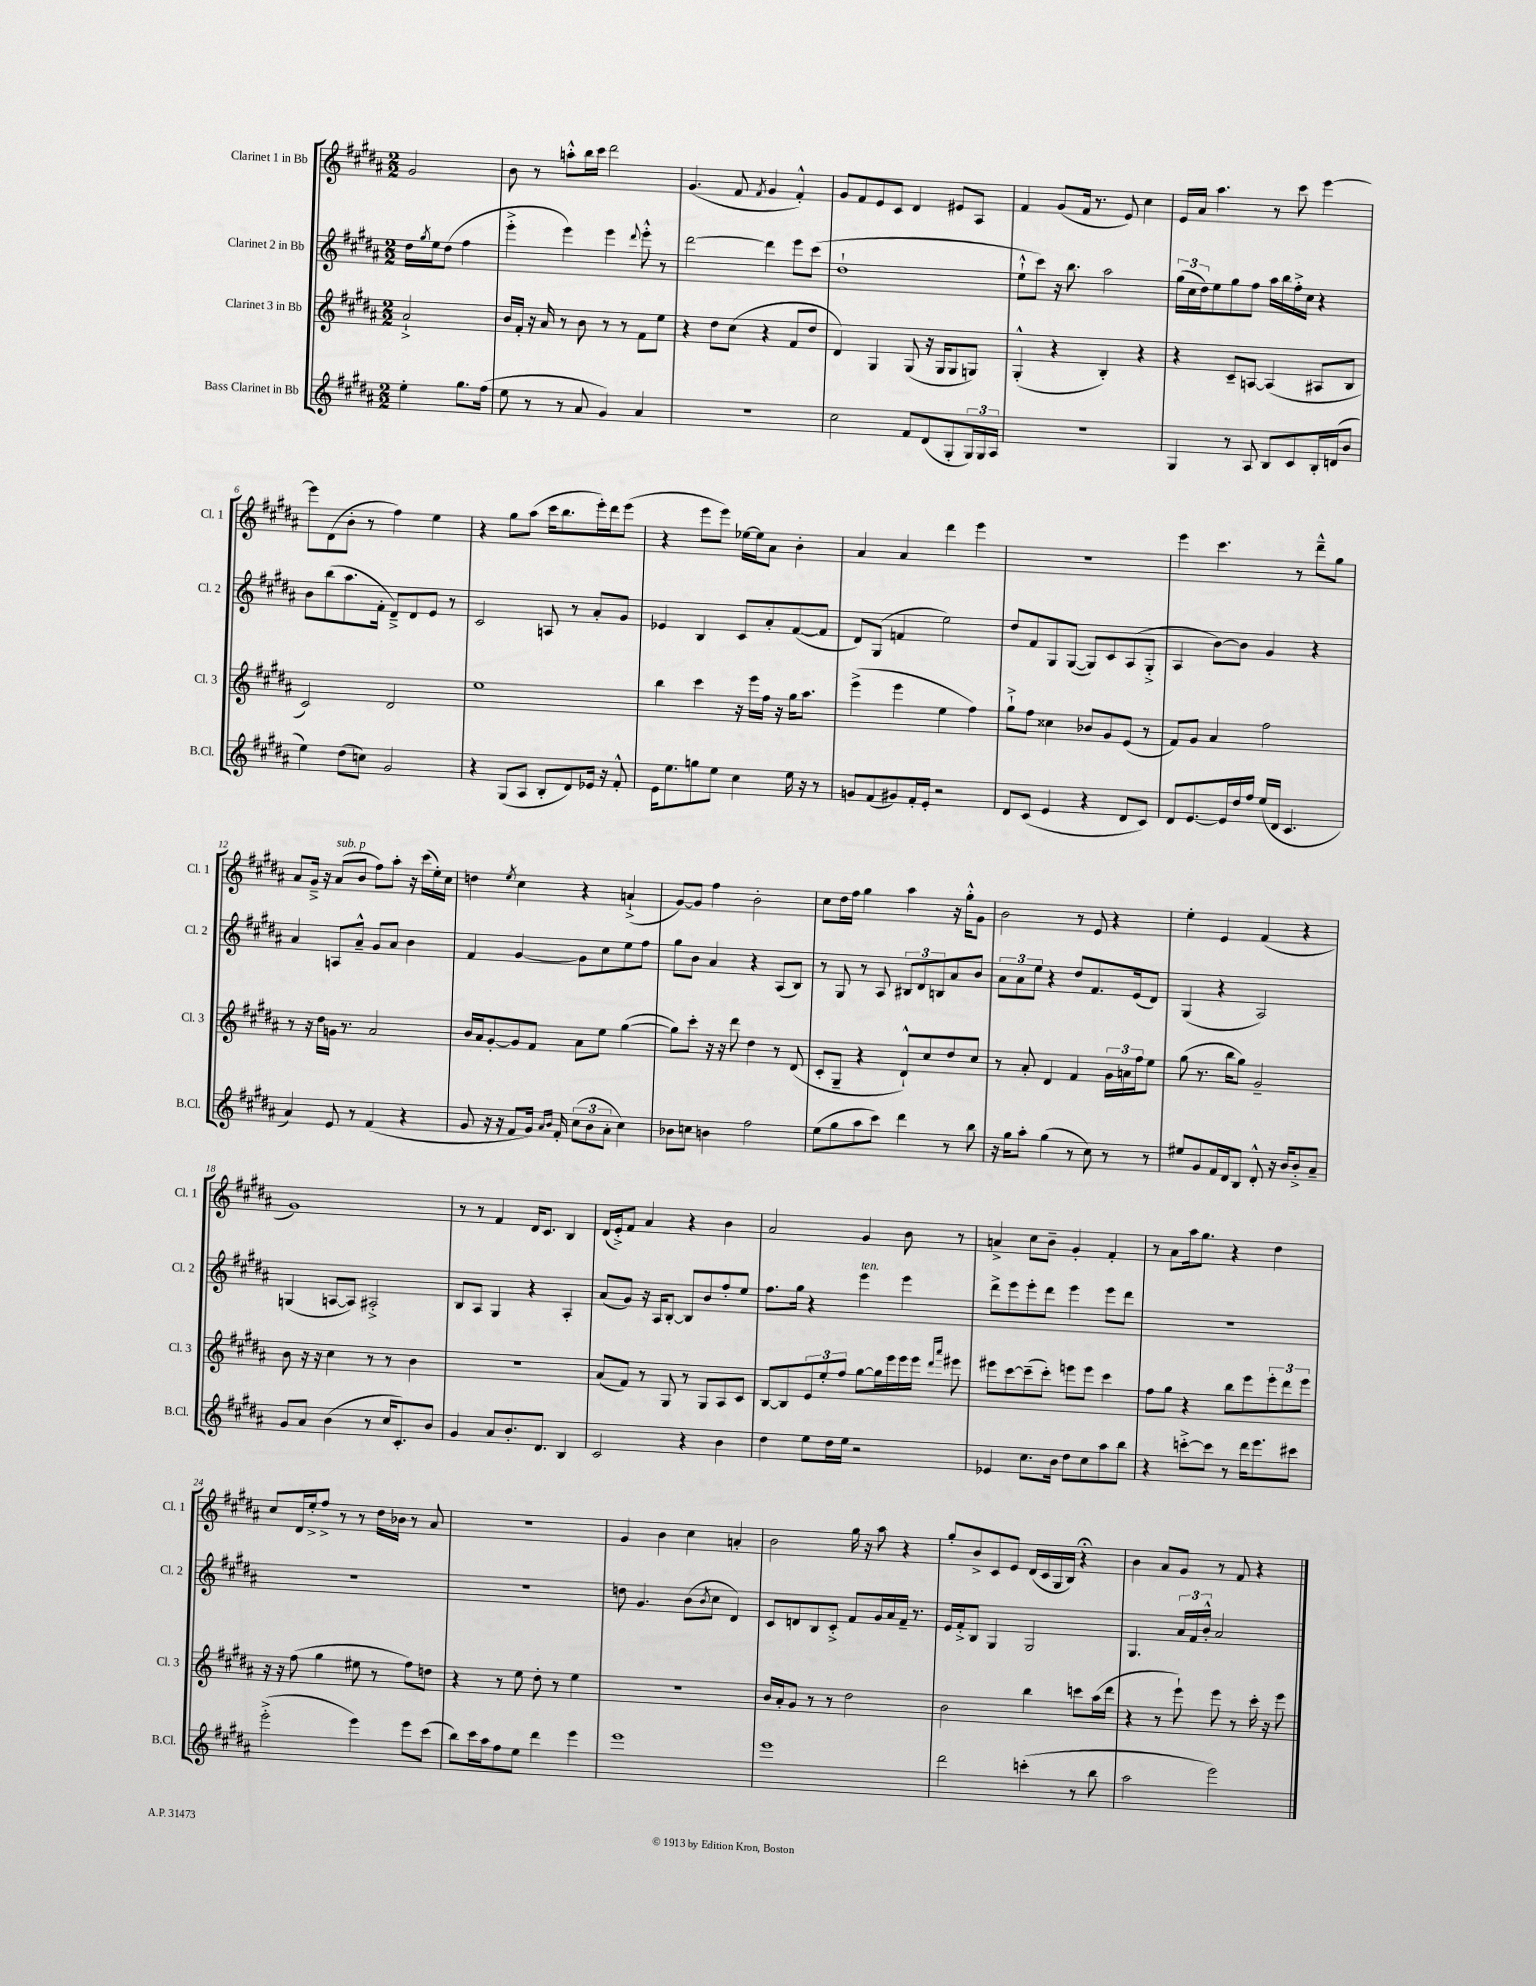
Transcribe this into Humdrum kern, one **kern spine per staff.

**kern	**kern	**kern	**kern
*staff4	*staff3	*staff2	*staff1
*clefG2	*clefG2	*clefG2	*clefG2
*k[f#c#g#d#a#]	*k[f#c#g#d#a#]	*k[f#c#g#d#a#]	*k[f#c#g#d#a#]
*M2/2	*M2/2	*M2/2	*M2/2
4ee'\	2a#`^/	16dd#\LL	2g#/
.	.	8qgg#/	.
.	.	16ee\J	.
.	.	(8dd#\J	.
8.gg#\L	.	4ff#\	.
(16ff#\Jk	.	.	.
=	=	=	=
8ee\	16b/LL	4eee'^\	8b\
.	16f#'/JJ	.	.
8r	16r	.	8r
.	16a#/	.	.
8r	8r	4eee\)	8aa'^^\L
8a#/	8b\	.	16bb\L
.	.	.	16ccc#\JJ
4g#/)	8r	4eee\	2ddd#\
.	8r	.	.
.	.	8qqddd#/	.
4a#/	8f#\L	8eee'^^\	.
.	8ee\J	8r	.
=	=	=	=
1r	4r	[2ddd#\	(4.g#/
.	8dd#\L	.	.
.	(8cc#\J	.	8f#/
.	.	.	8qf#/
.	4r	4ddd#\]	4g#/
.	8f#/L	8eee\L	4f#'^^/)
.	8dd#/J	(8ccc#\J	.
=	=	=	=
2cc#\	4d#/)	1dd#`	8g#/L
.	.	.	8f#/
.	4G#/	.	8e/
.	.	.	8c#/J
8f#/L	(8G#/	.	4d#/
(8d#/	16r	.	.
.	16G#/LK	.	.
8G#'/	8G#/	.	8e#/L
24G#/L)	8G/J)	.	8A#/J
24G#/	.	.	.
24A#/JJ	.	.	.
=	=	=	=
1r	(4G#'^^/	8ee`^^\L	4f#/
.	.	8ccc#\J)	.
.	4r	16r	(8g#/L
.	.	8.bb\	.
.	.	.	16f#/Jk
.	.	.	8.r
.	4B'/)	2aa#\	.
.	.	.	8e/)
.	4r	.	4cc#\
=	=	=	=
4G#/	4r	(24gg#\LL	16e/LL
.	.	24cc#\	.
.	.	.	16a#/JJ
.	.	24dd#\J)	.
.	.	8ee\	4.aa#\
8r	8c#~/L	8gg#\	.
8A#/	[8A/J	8ff#\J	.
8B/L	(4A/]	16aa#\LL	8r
.	.	16bb\	.
8c#/	.	16ff#'^\	8ccc#\
.	.	16cc#\JJ	.
16B'/L	8A#/L	4r	[4eee\
(16d/J	.	.	.
8b/J	8B/J	.	.
=	=	=	=
4ee\)	2c#/)	8b\L	8eee\]L
.	.	(8bb\	(8d#\
(8dd#\L	.	8.aa#\	8b'\J
8cc\J)	.	.	8r
.	.	16f#'\Jk	.
2g#/	2d#/	8d#~^/L)	4ff#\)
.	.	8d#/	.
.	.	8e/J	4ee\
.	.	8r	.
=	=	=	=
4r	1ee	2c#/	4r
(8G#/L	.	.	8gg#\L
8A#/J	.	.	(8aa#\J
8B'/L	.	8A/	16ccc#\LK
.	.	.	8.bb\
8d#/)	.	8r	.
16e-/Jk	.	8a#'/L	16eee'\L)
16r	.	.	16ddd#\J
8f#'^^/	.	8g#/J	(8eee\J
=	=	=	=
16e\LK	4bb\	4e-/	4r
8.ee\	.	.	.
8gg\	4ccc#\	4B/	8eee\L
8ee\J	.	.	8eee\J)
4cc#\	16r	8c#/L	[16ee-\LL
.	16eee\LL	.	16ee-\]J
.	16ff#\JJ	8a#'/	8a#\J
.	16r	.	.
16ee\	16gg#\LK	([8f#/	4b'\
16r	8.aa#\J	.	.
8r	.	8f#/]J	.
=	=	=	=
8g/L	(4eee^\	8d#/L)	4a#/
(8f#/	.	(8G#/J	.
8g#/)	4eee\	4f/	4a#/
16f#'/L	.	.	.
16e'/JJ	.	.	.
2r	4ee\	2ee\)	4ddd#\
.	4ff#\)	.	4eee\
=	=	=	=
8d#/L	8gg#`^\L	8dd#/L	1r
(8c#/J	8ff#\J	8f#/	.
4e/	4cc##\	8G#/	.
.	.	([8G#/J	.
4r	8b-/L	8G#/]L)	.
.	8g#/	8c#/	.
8d#/L	(8e/J	(8A#/	.
8c#/J)	8r	8G#'^/J	.
=	=	=	=
8d#/L	8f#/L)	4A#/	4eee\
[8.e/	8g#/J	.	.
.	4a#/	[8b\L)	4.ccc#\
16e/]L	.	.	.
16dd#/	.	8b\]J	.
16ff#/JJ	.	.	.
(16ee/LL	2ff#\	4g#/	.
16d#/JJ	.	.	.
4.c#/	.	.	8r
.	.	4r	8ddd#~^^\L
.	.	.	8gg#\J
=	=	=	=
4a#/)	8r	4a#/	8a#/L
.	16r	.	16g#~^/Jk
.	16dd#\LL	.	16r
8e/	16g\JJ	8A/L	(8a#/L
.	8.r	.	.
8r	.	8a#~^^/J	8b/J
(4f#/	2a#/	8g#/L	8ff#\L)
.	.	8a#/J	8aa#'\J
4r	.	4b\	16r
.	.	.	(16ccc#\LL
.	.	.	16ee'\)
.	.	.	16cc#\JJ
=	=	=	=
8g#/	16b/LL	4f#/	4dd\
.	16a#/J	.	.
16r	[8g#'/	.	.
16r	.	.	.
.	.	.	8qee/
8f#/L	8g#/]	[4g#/	4cc#\
16g#/Jk)	8f#/J	.	.
16qqa#/LL	.	.	.
16qqb/JJ	.	.	.
16f#'/	.	.	.
(12cc#\L	8a#\L	8g#\]L	4r
12b\	.	.	.
.	8ee\J	8cc#\	.
12a#'\J	.	.	.
4cc#\)	([4gg#\	8ee\	(4a`^/
.	.	8ff#\J	.
=	=	=	=
8b-\L	8gg#\]L)	8gg#\L	[8g#/L)
8cc\J	8ccc#'\J	8b\J	8g#/]J
4b\	16r	4a#/	4ff#\
.	16r	.	.
.	8ddd#\	.	.
2ff#\	4dd#\	4r	2b'\
.	8r	(8A#/L	.
.	(8d#/	8B/J)	.
=	=	=	=
(8ee\L	8c#'/L	8r	8cc#\L
8gg#\	8G#~/J	8G#/	16dd#\L
.	.	.	16ff#\JJ
8aa#\	4r	8r	4gg#\
8ccc#\J)	.	8A#/	.
4ddd#\	8d#`^^/L)	12B#/L	4aa#\
.	.	12d#/	.
.	8cc#/	.	.
.	.	12B/	.
8r	8dd#/	8a#/	16r
.	.	.	16gg#'^^\LK
8bb\	8cc#/J	8b/J	8g#\J
=	=	=	=
16r	8r	12a#\L	2b\
16gg#\LK	.	.	.
.	.	12a#\	.
8aa#'\J	8a#'/	.	.
.	.	12ee\J	.
(4gg#\	4d#/	4r	.
8r	4f#/	8dd#/L	8r
8cc#\)	.	8.f#/	8e/
8r	24g#\LL	.	4r
.	24a\	.	.
.	.	(16e/k	.
.	24ff#\J	.	.
8r	8ee\J	8d#/J)	.
=	=	=	=
8ee#/L	(8gg#\	(4G#/	4ee'\
8g#/	8.r	.	.
16f#/L	.	4r	4e/
16d#/J	16bb\LK	.	.
8B/J	8gg#\J)	.	.
8d#'^^/	2g#~/	2A#/)	(4f#/
16r	.	.	.
16b/LK	.	.	.
8b'^/	.	.	4r
8a#~/J	.	.	.
=	=	=	=
8g#/L	8b\	(4G/	1g#)
8a#/J	16r	.	.
.	16r	.	.
(4b\	4cc#\	[8A/L	.
.	.	8A/]J)	.
8r	8r	2A#'^/	.
16cc#/LK	8r	.	.
8.c#'/)	.	.	.
.	4b\	.	.
8b/J	.	.	.
=	=	=	=
4g#/	1r	8B/L	8r
.	.	8A#/J	8r
8a#/L	.	4G#/	4f#/
8.b'/	.	.	.
.	.	4r	16d#/LK
8.d#/J	.	.	8.c#/J
4B/	.	4A#'/	4B/
=	=	=	=
2c#/	(8a#/L	(8a#/L	(16d#/LL
.	.	.	16e'^/J)
.	8f#/J)	8g#/J)	8f#/J
.	8r	16r	4a#/
.	.	16A#/LK	.
.	8G#/	[8B'/J	.
4r	8r	8B/]L	4r
.	8G#/L	8b/	.
4b\	8A#/	8ff#'/	4b\
.	8c#/J	8ee/J	.
=	=	=	=
4dd#\	[8B/L	8.ff#\L	2a#/
.	8B/]	.	.
.	.	16gg#\Jk	.
8ee\L	12e/	4r	.
.	12ee'/	.	.
16dd#\L	.	.	.
.	12ff#/J	.	.
16ee\JJ	.	.	.
2r	[8gg#\L	4eee\	4g#/
.	16gg#\]L	.	.
.	16eee\	.	.
.	16eee\	4eee\	8b\
.	16eee\JJ	.	.
.	16qqddd#/LL	.	.
.	16qqaaa#/JJ	.	.
.	8eee#\	.	8r
=	=	=	=
4e-/	8eee#\L	8ddd#^\L	4a^/
.	[8ccc#\	8eee\	.
8.cc#\L	(8ccc#~\]	8eee'\	8cc#\L
.	8ccc#'\J)	8ddd#\J	8b~\J
16b\Jk	.	.	.
8dd#\L	8eee\L	4eee\	4g#'/
8cc#\	8eee\J	.	.
8aa#\	4ccc#\	8eee\L	4f#'/
8bb\J	.	8ddd#\J	.
=	=	=	=
4r	8ff#\L	1r	8r
.	8gg#\J	.	8a#\L
[8ccc'^\L	4r	.	16aa#\k
.	.	.	8.gg#\J
8ccc\]J	.	.	.
8r	8bb\L	.	4r
16ddd#\LK	8eee\	.	.
8.eee\	.	.	.
.	12eee'\	.	4dd#\
.	12ddd#\	.	.
8ccc#\J	.	.	.
.	12eee\J	.	.
=	=	=	=
(2eee'^\	16r	1r	8cc#/L
.	16r	.	.
.	(8ff#\	.	16d#/L
.	.	.	16ee'^/J
.	4gg#\	.	8ff#^/J
.	.	.	8r
4eee\)	8ee#\	.	8r
.	8r	.	16dd#\LL
.	.	.	16b-\JJ
8eee\L	8ff#\L)	.	8r
(8ccc#\J	8dd\J	.	8a#/
=	=	=	=
8bb\L)	4r	1r	1r
16ccc#\L	.	.	.
16aa#\J	.	.	.
8ff#\	8r	.	.
8ee\J	8ee\	.	.
4ddd#\	8dd#'\	.	.
.	8r	.	.
4eee\	4ee\	.	.
=	=	=	=
1eee	1r	8dd\	4g#/
.	.	4.g#/	.
.	.	.	4b\
.	.	(8b\L	4cc#\
.	.	8qb/	.
.	.	8cc#\J	.
.	.	4d#/)	4a'/
=	=	=	=
1eee	16b/LL	8c#/L	2b\
.	16a#'/J	.	.
.	8g#/J	8d/	.
.	8r	8B/	.
.	8r	8c#'^/J	.
.	2dd#\	8f#/L	16gg#\
.	.	.	16r
.	.	16g#/L	8aa#\
.	.	16a#/	.
.	.	16f#~/JJ	4r
.	.	8.r	.
=	=	=	=
2ddd#\	2b\	16e/LL	8gg#'/L
.	.	16f#'^/J	.
.	.	8B/J	8b^/
.	.	4G#/	8c#/
.	.	.	8e/J
(4ccc'\	4bb\	2G#/	(16d#/LL
.	.	.	16c#/
.	.	.	16G#/
.	.	.	16B/JJ)
8r	8ccc\L	.	4r;
8bb\	(16aa#\L	.	.
.	16ddd#\JJ	.	.
=	=	=	=
2aa#\	4r	4.G#/	4b\
.	8r	.	8a#/L
.	8eee`\)	24a#/LL	8g#/J
.	.	24f#/	.
.	.	24b'^^/JJ	.
2eee\)	8eee\	2a#/	8r
.	8r	.	8f#/
.	16ccc#'\	.	4r
.	16r	.	.
.	8eee\	.	.
==	==	==	==
*-	*-	*-	*-
